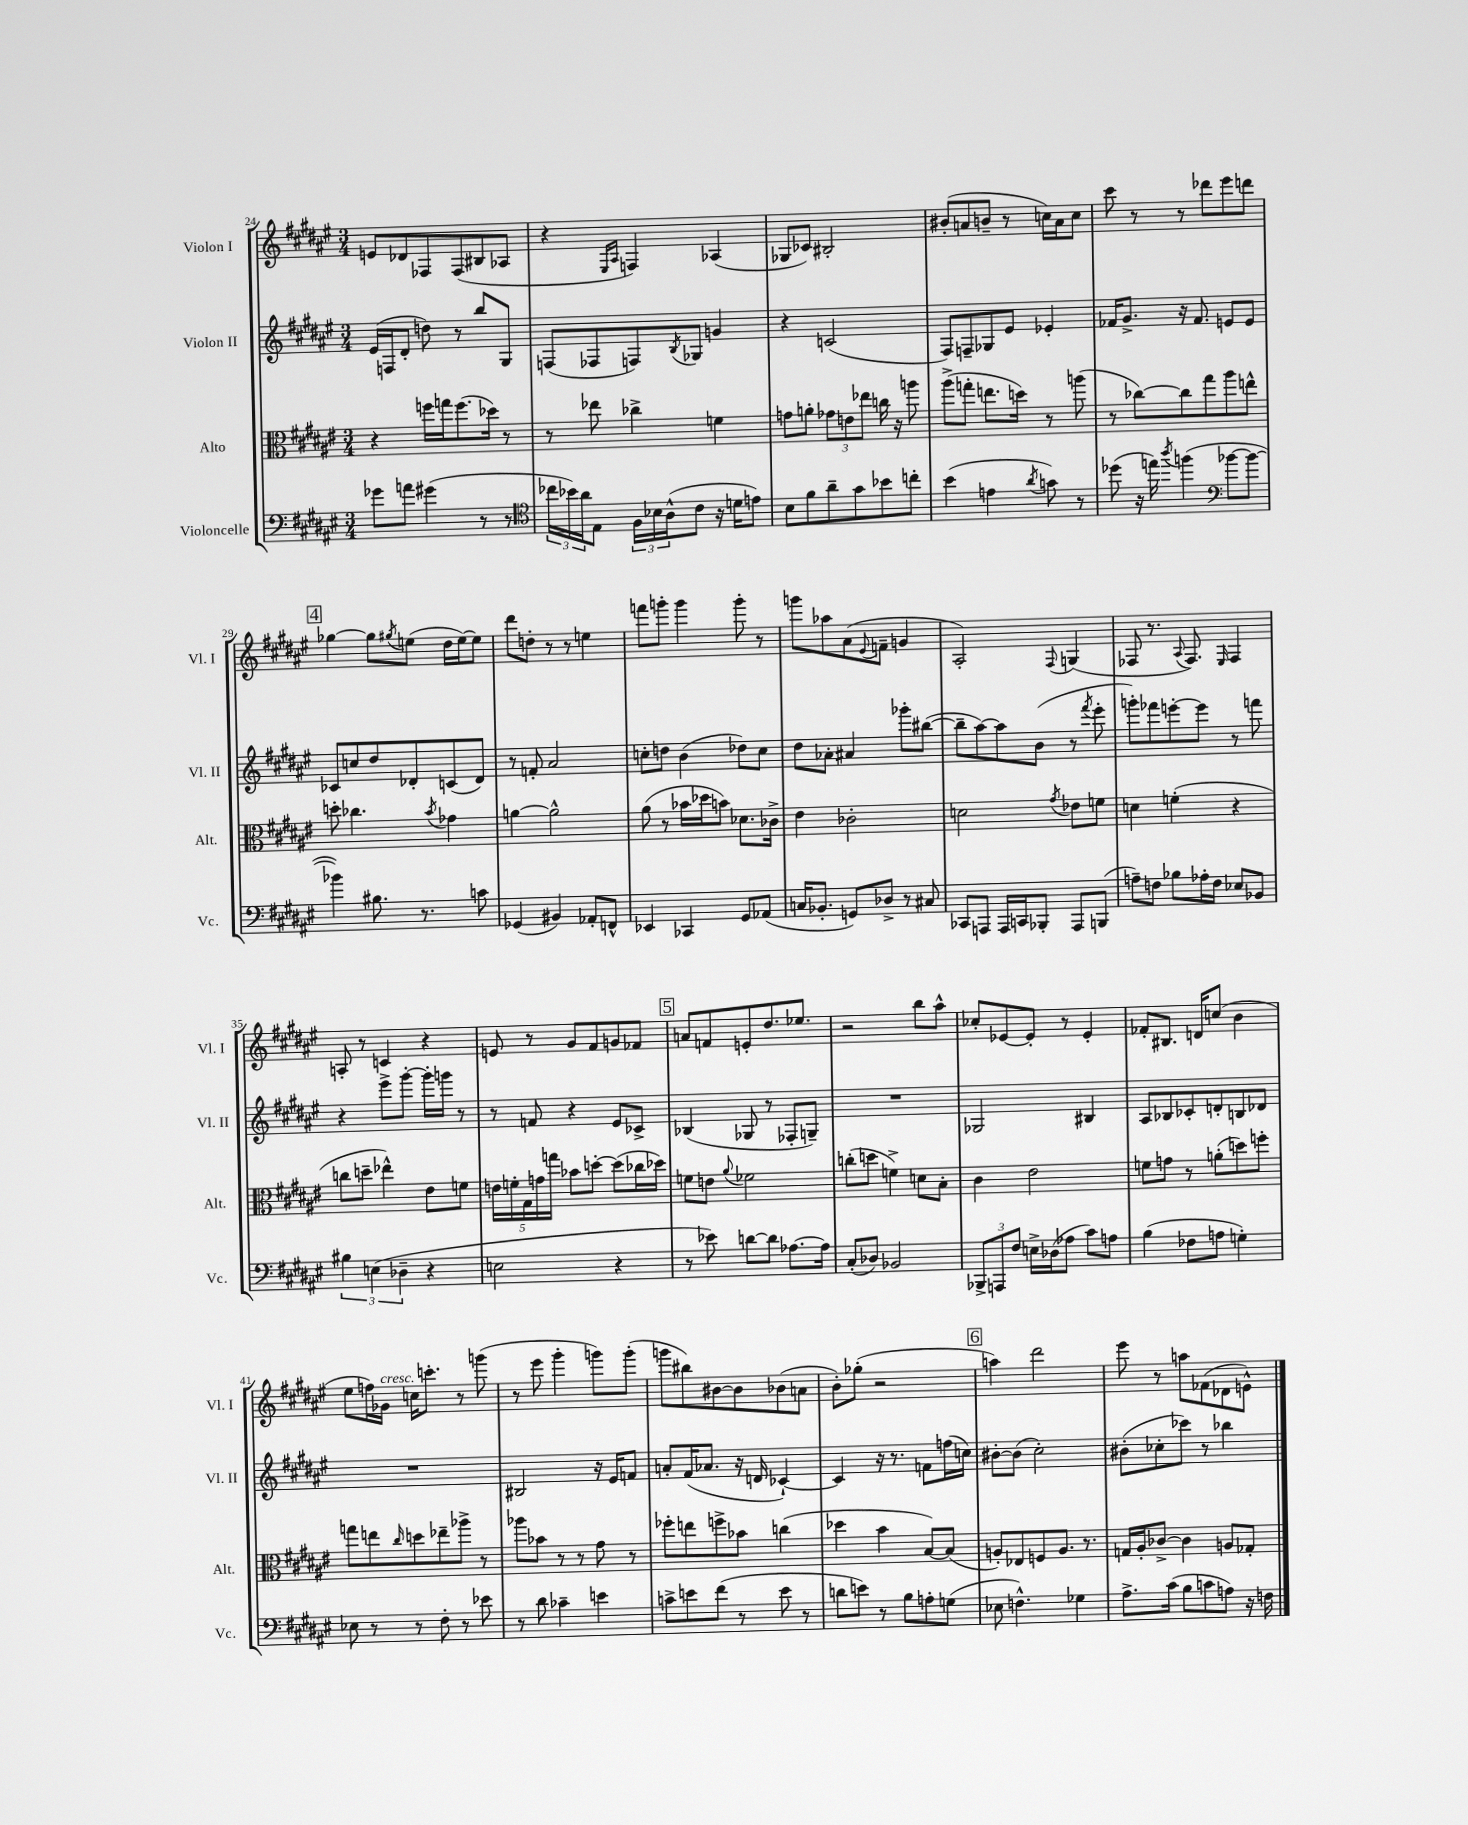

**kern	**kern	**kern	**kern
*part4	*part3	*part2	*part1
*staff4	*staff3	*staff2	*staff1
*I"Violoncelle	*I"Alto	*I"Violon II	*I"Violon I
*I'Vc.	*I'Alt.	*I'Vl. II	*I'Vl. I
*clefF4	*clefC3	*clefG2	*clefG2
*k[f#c#g#d#a#e#]	*k[f#c#g#d#a#e#]	*k[f#c#g#d#a#e#]	*k[f#c#g#d#a#e#]
*M3/4	*M3/4	*M3/4	*M3/4
=24	=24	=24	=24
8g-X\L	4r	(16e#/LL	8en/L
.	.	16Fn/J	.
8an\J	.	8d#'/J	8d-X/
(4g#X\	16ffn\LL	8ddn\)	8F-X/
.	16ggn\J	.	.
.	(8.ff\	8r	(8F-/
8r	.	8bb/L	8B#X/
.	16dd-X\Jk)	.	.
8r	8r	8G#/J	8A-X/J
=25	=25	=25	=25
*clefC4	*	*	*
24cc-X\LL	8r	(8Fn/L	4r
24b-X\)	.	.	.
24a#\J	.	.	.
8E#\J	8ee-X\	8F-X/	.
.	.	.	16qqE#/LL
.	.	.	16qqA#/JJ
24F#\LL	4cc-X^\	8Fn/)	4Fn/)
24B-X\	.	.	.
(24A#^^\J	.	.	.
.	.	8qB/	.
8c#\J	.	8G-X/J	.
16r	4fn\	4gn/	(4A-X/
16dn\KL	.	.	.
8en\J)	.	.	.
=26	=26	=26	=26
8B\L	8gn\L	4r	8G-X/L
8f#\	8an'\J	.	8c-X/J)
8a#~\	12g-X\L	(2cn/	2B#X'/
.	12en\	.	.
8g#\	.	.	.
.	12ee-X\J	.	.
8b-X\	16ccn\	.	.
.	16r	.	.
8ccn'\J	8aan\	.	.
=27	=27	=27	=27
(4b\	(8aa#^\L	8F#/L)	(8b#X'/L
.	8ggn'\J	8Fn~/	8an/
4en\	8.een\L	8G-X/	8bn~/J
.	.	8e#/J	8r
.	16ddn\Jk)	.	.
8qa#/	.	.	.
8gn\)	8r	4e-X'/	16ccn\LL)
.	.	.	16a\J
8r	(8aan\	.	8cc\J
=28	=28	=28	=28
(8dd-X\	8r	16f-X/KL	8ccc#\
.	.	8.g#^/J	.
16r	[8cc-X\L)	.	8r
16een\)	.	.	.
8qaa#/	.	.	.
(4ffn\	8cc-\]	16r	8r
.	.	8.f-/	.
.	8gg#\	.	8ddd-X\L
*clefF4	*	*	*
[8b-X\L	8aa#\	8en/L	8eee#\
8b-\J_	8een^^\J	8e/J	8dddn\J
!!LO:LB:g=z
!!LO:REH:place=s1:t=4
=29	=29	=29	=29
4b-X\])	8ddn'\	8c-X/L	[4gg-X\
.	4.cc-X\	8ccn/	.
8.B#X\	.	8dd#/	8gg-\L]
.	.	.	8qgg#X/
.	.	8d-X'/	(8een\J
8.r	.	.	.
.	8qb/	.	.
.	4g-X\	(8cn/	16dd#\LL
.	.	.	[16ee\J)
8cn\	.	8d-/J)	8ee\J]
=30	=30	=30	=30
(4GG-X/	[4an\	8r	8ddd#\L
.	.	8fn'/	8ddn'\J
4BB#X/)	2a^^\]	2a#/	8r
.	.	.	8r
8AA-X'/L	.	.	4een\
8FFn^^/J	.	.	.
=31	=31	=31	=31
4EE-X/	(8a#\	8ccn'\L	8fffn\L
.	8r	8ddn\J	8gggn'\J
4CC-X/	16b-X\LL	(4b\	4ggg\
.	16dd-X\J	.	.
.	8bn\J)	.	.
8GG#/L	8.d-X\L	8dd-X\L)	8ggg'\
(8AA-X/J	.	8cc\J	8r
.	16c-X^\Jk	.	.
=32	=32	=32	=32
16Cn/KL	4e#\	8dd#\L	8gggn\L
8.BB-X'/J	.	.	.
.	.	8a-X'\J	8aa-X\
8GGn/L)	2c-X'\	4a#X/	(8a#\
.	.	.	8qqe#/
8D-X^/J	.	.	8fn~\J
8r	.	8ggg-X'\L	4gn/
8C#X/	.	([8bb#X\J	.
=33	=33	=33	=33
8CC-X/L	2dn\	8bb#~\L]	2A#'/)
8AAAn/J	.	[8aa#\)	.
16AAA/LL	.	8aa#\]	.
16CCn/J	.	.	.
8BBB-X'/J	.	(8b\J	.
.	8qg#/	.	8qqF#/
8AAA/L	8e-X\L	8r	(4Gn/
.	.	8qfff#/	.
(8BBBn/J	8fn\J	8eee#'\	.
=34	=34	=34	=34
8An~\L)	4dn\	8gggn'\L)	8F-X/
8Fn\J	.	8fff-X\	8.r
8B-X\L	(4fn'\	[8eeen'\	.
.	.	.	8qqA#/
.	.	.	8.F-/)
16A-X'\L	.	8eee\J]	.
16F\JJ	.	.	.
.	.	.	16qqE#/
8E-X/L	4r	8r	4F-/
8BB-X/J	.	8fffn\	.
!!LO:LB:g=z
=35	=35	=35	=35
6B#X\	8ccn\L	4r	8An'/
.	8ddn~\J	.	8r
(6En\	.	.	.
.	4ee-X^^\)	8eee#^\L	4cn/
6D-X~\	.	.	.
.	.	[8ggg#'\J	.
4r	8e#\L	16ggg#'\LL]	4r
.	.	16gggn\JJ	.
.	8fn\J	8r	.
=36	=36	=36	=36
2En\	20en\LL	8r	8en/
.	20fn'\	.	.
.	20G#\	.	.
.	.	8fn/	8r
.	20gn\	.	.
.	20ggn\JJ	.	.
.	8b-X\L	4r	8g#/L
.	[8ddn'\J	.	8f#/
4r	(8dd\L]	8e#/L	8gn/
.	16cc-X\L	8c-X^/J	8f-X/J
.	16dd-X\JJ)	.	.
!!LO:REH:place=s1:t=5
=37	=37	=37	=37
8r	8fn\L	(4B-X/	8an/L
8e-X\)	8en\J	.	8fn/
.	8qqa#/	.	.
[8dn\L	2f-X\	8G-X/	8en'/
8d\J]	.	8r	8.dd#/
[8.A-X\L	.	8F-X'/L	.
.	.	.	8.ee-X/J
.	.	8Gn~/J)	.
16A-\Jk]	.	.	.
=38	=38	=38	=38
(8C#'/L	(8ccn'\L	2.r	2r
8D-X/J)	8ddn\J	.	.
2BB-X/	4fn^\)	.	.
.	8dn\L	.	8bb\L
.	8B'\J	.	8aa#^^\J
=39	=39	=39	=39
12BBB-X^/L	4c#\	2G-X/	8cc-X'/L
12AAAn/	.	.	.
.	.	.	[8e-X/
12F#/J	.	.	.
16En^\LL	2e#\	.	8e-'/J]
(16D-X\J	.	.	.
8A-X\J	.	.	8r
8c#\L)	.	4B#X/	4e-'/
8An\J	.	.	.
=40	=40	=40	=40
(4B\	8fn\L	8A#/L	8f-X'/L
.	8gn\J	8B-X/	8.B#X/J
8F-X\L	8r	8c-X'/	.
.	.	.	16dn/KL
8An\J	(8an'\L	8dn'/	(8ccn/J
4Gn'\)	8ddn\)	8Bn/	4b\
.	8ffn'\J	8d-X/J	.
!!LO:LB:g=z
=41	=41	=41	=41
8E-X\	8ggn\L	2.r	8ee#\L
8r	8een\	.	16ffn\L)
!	!	!	!LO:TX:a:i:t=cresc.
.	.	.	16g-X\JJ
.	16qqcc#/	.	.
8r	8ddn\	.	16ccn\KL
.	.	.	8.cccn'\J
8F#'\	8ee-X~\	.	.
8r	8aa-X^\J	.	8r
8e-X\	8r	.	(8gggn\
=42	=42	=42	=42
8r	8aa-X\L	2B#X/	8r
8d#\	8b-X\J	.	8eee#\
4c-X~\	8r	.	4ggg#'\
.	8r	.	.
4en\	8g#\	16r	8gggn\L)
.	.	16e#/KL	.
.	8r	8fn/J	(8ggg'\J
=43	=43	=43	=43
8cn^\L	8ff-X'\L	8an'/L	8gggn\L
8en\	8een\	(16f#/K	8bb#X\)
.	.	8.a-X/J	.
(8f#\J	8ffn^\	.	[8b#X\
8r	8b-X\J	16r	8b#\]
.	.	16dn/	.
8e\	(4ccn\	[4c-X`/)	(8b-X\
8r	.	.	8an\J
=44	=44	=44	=44
8dn\L	4dd-X\	4c-/]	8b'\L)
8en\J)	.	.	(8gg-X'\J
8r	4b\	16r	2r
.	.	8.r	.
8B\L	.	.	.
8An'\	[8B/L)	8fn\L	.
(8Gn\J	(8B/J]	(16ffn\L	.
.	.	16ccn\JJ)	.
!!LO:REH:place=s1:t=6
=45	=45	=45	=45
8E-X\	8An'/L)	[8b#X'\L	4aan\)
4.Fn^^\)	8E-X/	(8b#\J]	.
.	8Fn/	2cc#'\)	2ddd#\
.	8.A/J	.	.
4G-X\	.	.	.
.	8.r	.	.
=46	=46	=46	=46
8.A#^\L	16Gn/LL	(8b#X'\L	8eee#\
.	16A#'/J	.	.
.	[8c-X^/J	8cc-X'\	8r
(16c#\Jk	.	.	.
8B\L	4c-\]	8ccc-X\J)	8aan\L
8cn\	.	8r	(8f-X\
8An\J)	8An/L	4bb-X\	8d-X\
16r	8G-X'/J	.	8en^^\J)
16Fn\	.	.	.
==	==	==	==
*-	*-	*-	*-
